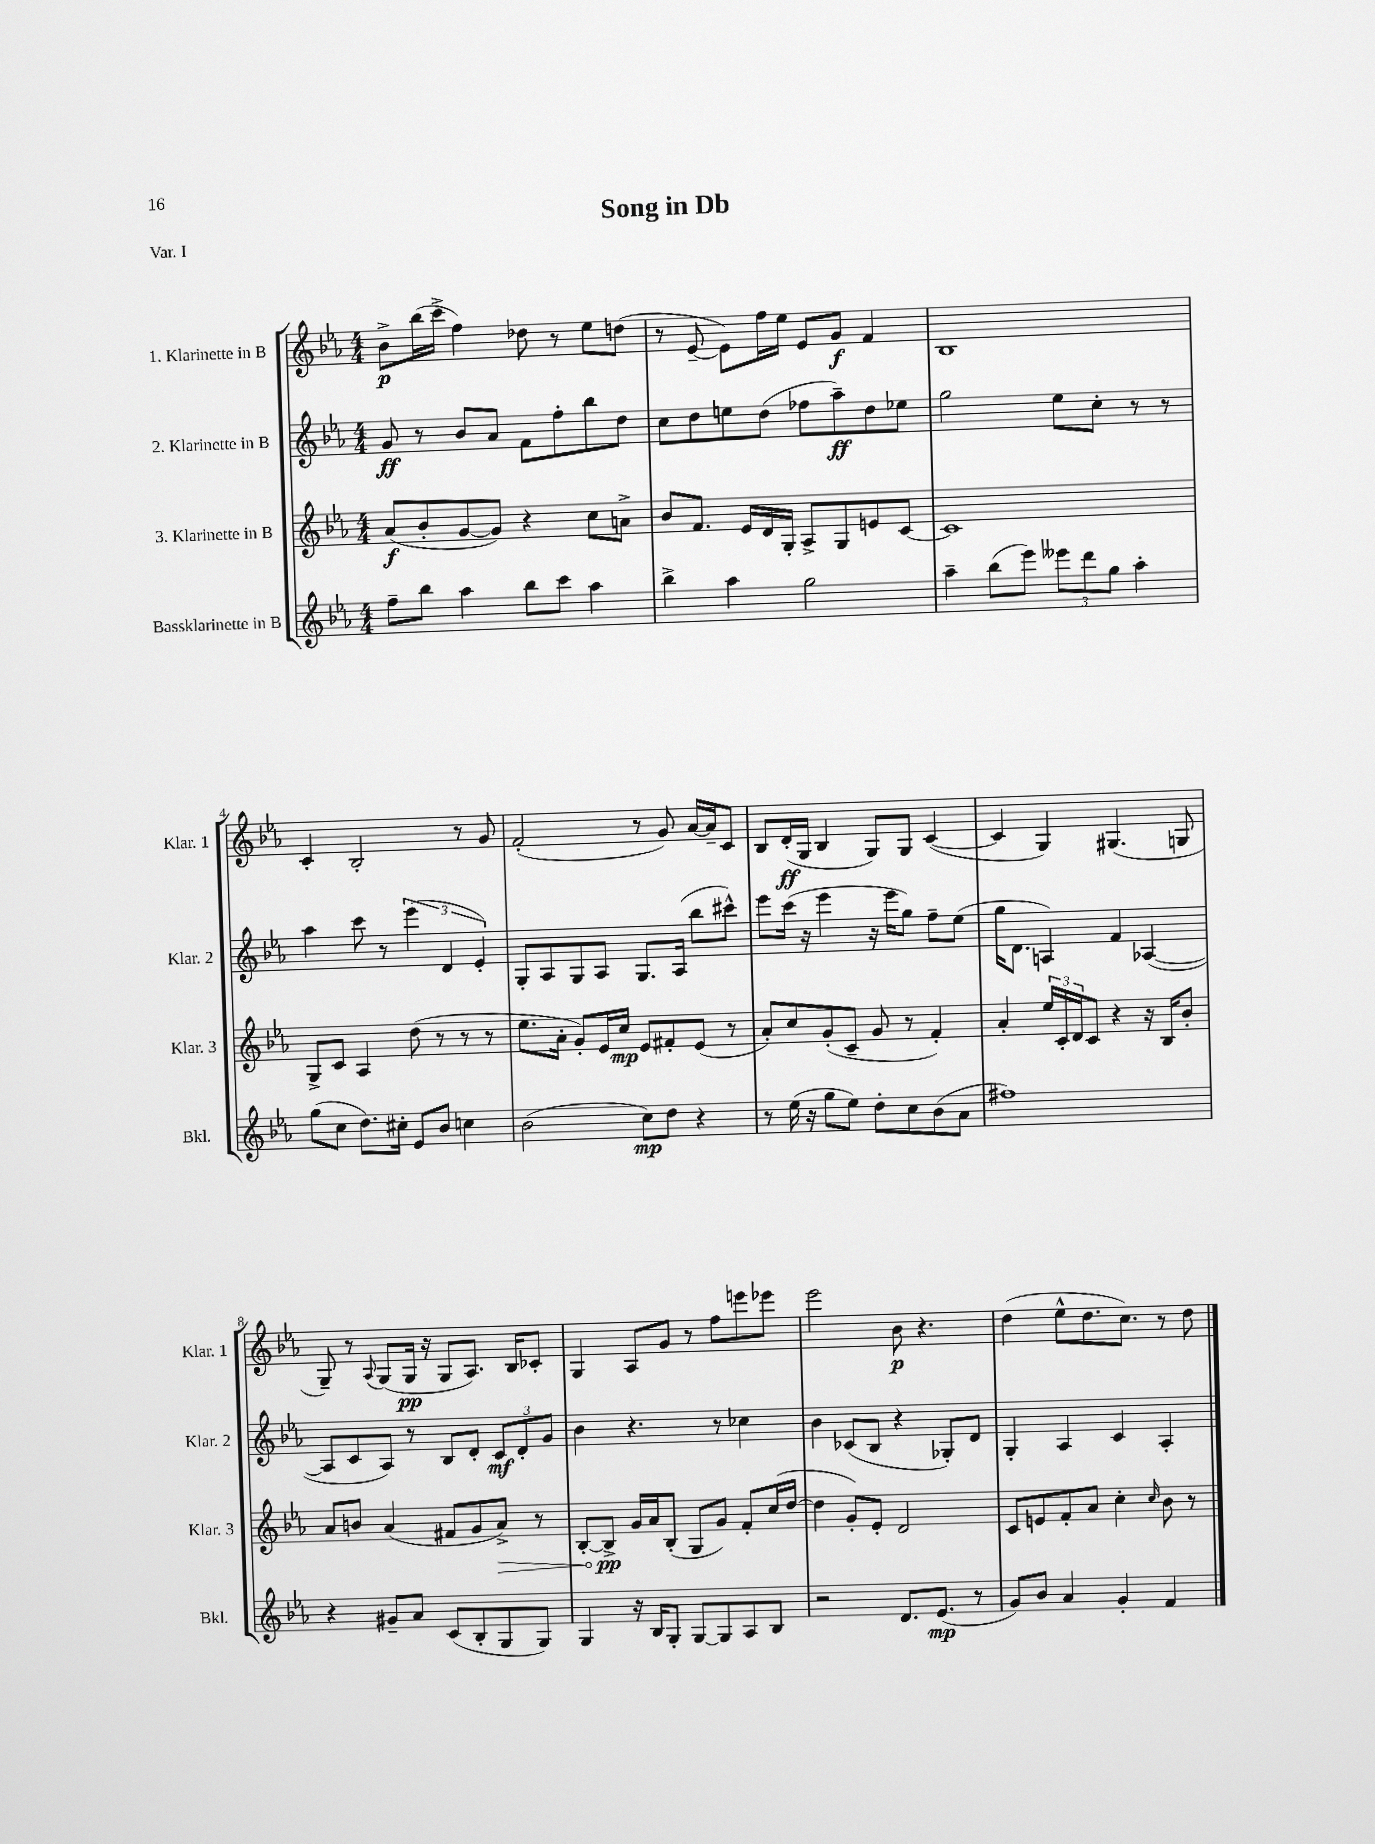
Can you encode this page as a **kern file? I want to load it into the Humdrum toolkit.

**kern	**kern	**kern	**kern
*staff4	*staff3	*staff2	*staff1
*clefG2	*clefG2	*clefG2	*clefG2
*k[b-e-a-]	*k[b-e-a-]	*k[b-e-a-]	*k[b-e-a-]
*M4/4	*M4/4	*M4/4	*M4/4
8ff~\L	(8a-/L	8g/	8b-^\L
8bb-\J	8b-'/	8r	(16bb-\L
.	.	.	16ccc^\JJ
4aa-\	[8g/	8b-/L	4ff\)
.	8g/]J)	8a-/J	.
8bb-\L	4r	8f\L	8dd-\
8ccc\J	.	8ff'\	8r
4aa-\	8cc\L	8bb-\	8ee-\L
.	8a^\J	8dd\J	(8dd\J
=	=	=	=
4bb-^\	8b-/L	8cc\L	8r
.	8.f/J	8dd\	[8e-~/
4aa-\	.	8ee\	8e-\]L)
.	16e-/LL	.	.
.	16d/	(8dd\J	16ff\L
.	16G'/JJ	.	16ee-\JJ
2gg\	8A-^/L	8ff-\L	8e-/L
.	8G/	8aa-~\)	8g/J
.	8e/	8dd\	4f/
.	[8c/J	8ee-\J	.
=	=	=	=
4aa-~\	1c]	2gg\	1B-
(8bb-\L	.	.	.
8eee-\J)	.	.	.
12eee--\L	.	8ee-\L	.
12ddd\	.	.	.
.	.	8cc'\J	.
12gg\J	.	.	.
4aa-'\	.	8r	.
.	.	8r	.
=	=	=	=
(8gg\L	8G^/L	4aa-\	4c'/
8cc\J	8c/J	.	.
8.dd\L)	4A-/	8ccc\	2B-'/
.	.	8r	.
16cc#'\Jk	.	.	.
8e-/L	(8dd\	(6eee-\	.
8b-/J	8r	.	.
.	.	6d/	.
4cc\	8r	.	8r
.	.	6e-'/)	.
.	8r	.	8g/
=	=	=	=
(2b-\	8.ee-\L	8G'/L	(2f'/
.	.	8A-/	.
.	16a-'\Jk	.	.
.	8g'/L)	8G/	.
.	16e-/L	8A-/J	.
.	16cc/JJ	.	.
8cc\L)	8e-/L	8.G/L	8r
8dd\J	8f#'/	.	8g/)
.	.	(16A-/Jk	.
4r	(8e-/J	8bb-\L	[16a-/LL
.	.	.	16a-~/]J
.	8r	8ccc#^^\J)	8c/J
=	=	=	=
8r	8a-'/L)	8eee-\L	8B-/L
(16ee-\	8cc/	(16ccc\Jk	(16d'/L
16r	.	16r	16G/JJ
8gg\L	(8g'/	4eee-\	4B-/
8ee-\J)	8c~/J	.	.
8dd'\L	8g/	16r	8G/L)
.	.	16eee-\LK	.
8cc\	8r	8gg\J)	8G/J
(8b-\	4f'/)	8ff~\L	([4c/
8a-\J	.	(8ee-\J	.
=	=	=	=
1ff#)	4a-'/	16gg\LK	4c/]
.	.	8.d\J	.
.	24ee-/LL	4A/)	4G/)
.	24c'/	.	.
.	24d/J	.	.
.	8c/J	.	.
.	4r	4f/	(4.G#/
.	16r	([4A-/	.
.	16B-/LK	.	.
.	8b-'/J	.	8G/
=	=	=	=
4r	8a-/L	8A-/]L	8G~/)
.	8b/J	8c/	8r
.	.	.	8qqA-/
8g#~/L	(4a-/	8A-/J)	(8G/L
8a-/J	.	8r	16G/Jk
.	.	.	16r
(8c/L	8f#/L	8B-/L	8G/L
8B-'/	8g/	8d'/J	8.A-/J)
8G/	8a-^/J)	12c/L	.
.	.	.	16B-/LK
.	.	12d'/	.
8G/J)	8r	.	8c-'/J
.	.	12g/J	.
=	=	=	=
4G/	[8B-'/L	4b-\	4G/
.	8B-^/]J	.	.
16r	16g/LL	4.r	8A-/L
16B-/LK	16a-/J	.	.
8G'/J	(8B-'/J	.	8g/J
[8G/L	8G/L	.	8r
8G/]	8g/J)	8r	8ff\L
8A-/	8f'/L	4cc-\	8eee\
8B-/J	(16cc/L	.	8eee-\J
.	[16dd/JJ	.	.
=	=	=	=
2r	4dd\]	4b-\	2eee-\
.	8g'/L)	(8c-/L	.
.	8e-'/J	8B-/J	.
8.d/L	2d/	4r	8b-\
.	.	.	4.r
(8.e-/J	.	.	.
.	.	8G-'/L)	.
8r	.	8d/J	.
=	=	=	=
8g/L)	8c/L	4G'/	(4dd\
8b-/J	8e/	.	.
4a-/	8f'/	4A-/	8ee-^^\L
.	8a-/J	.	8.dd\
4g'/	4cc'\	4c/	.
.	.	.	8.cc\J)
.	16qqcc/	.	.
4f/	8b-\	4A-'/	8r
.	8r	.	8dd\
==	==	==	==
*-	*-	*-	*-
